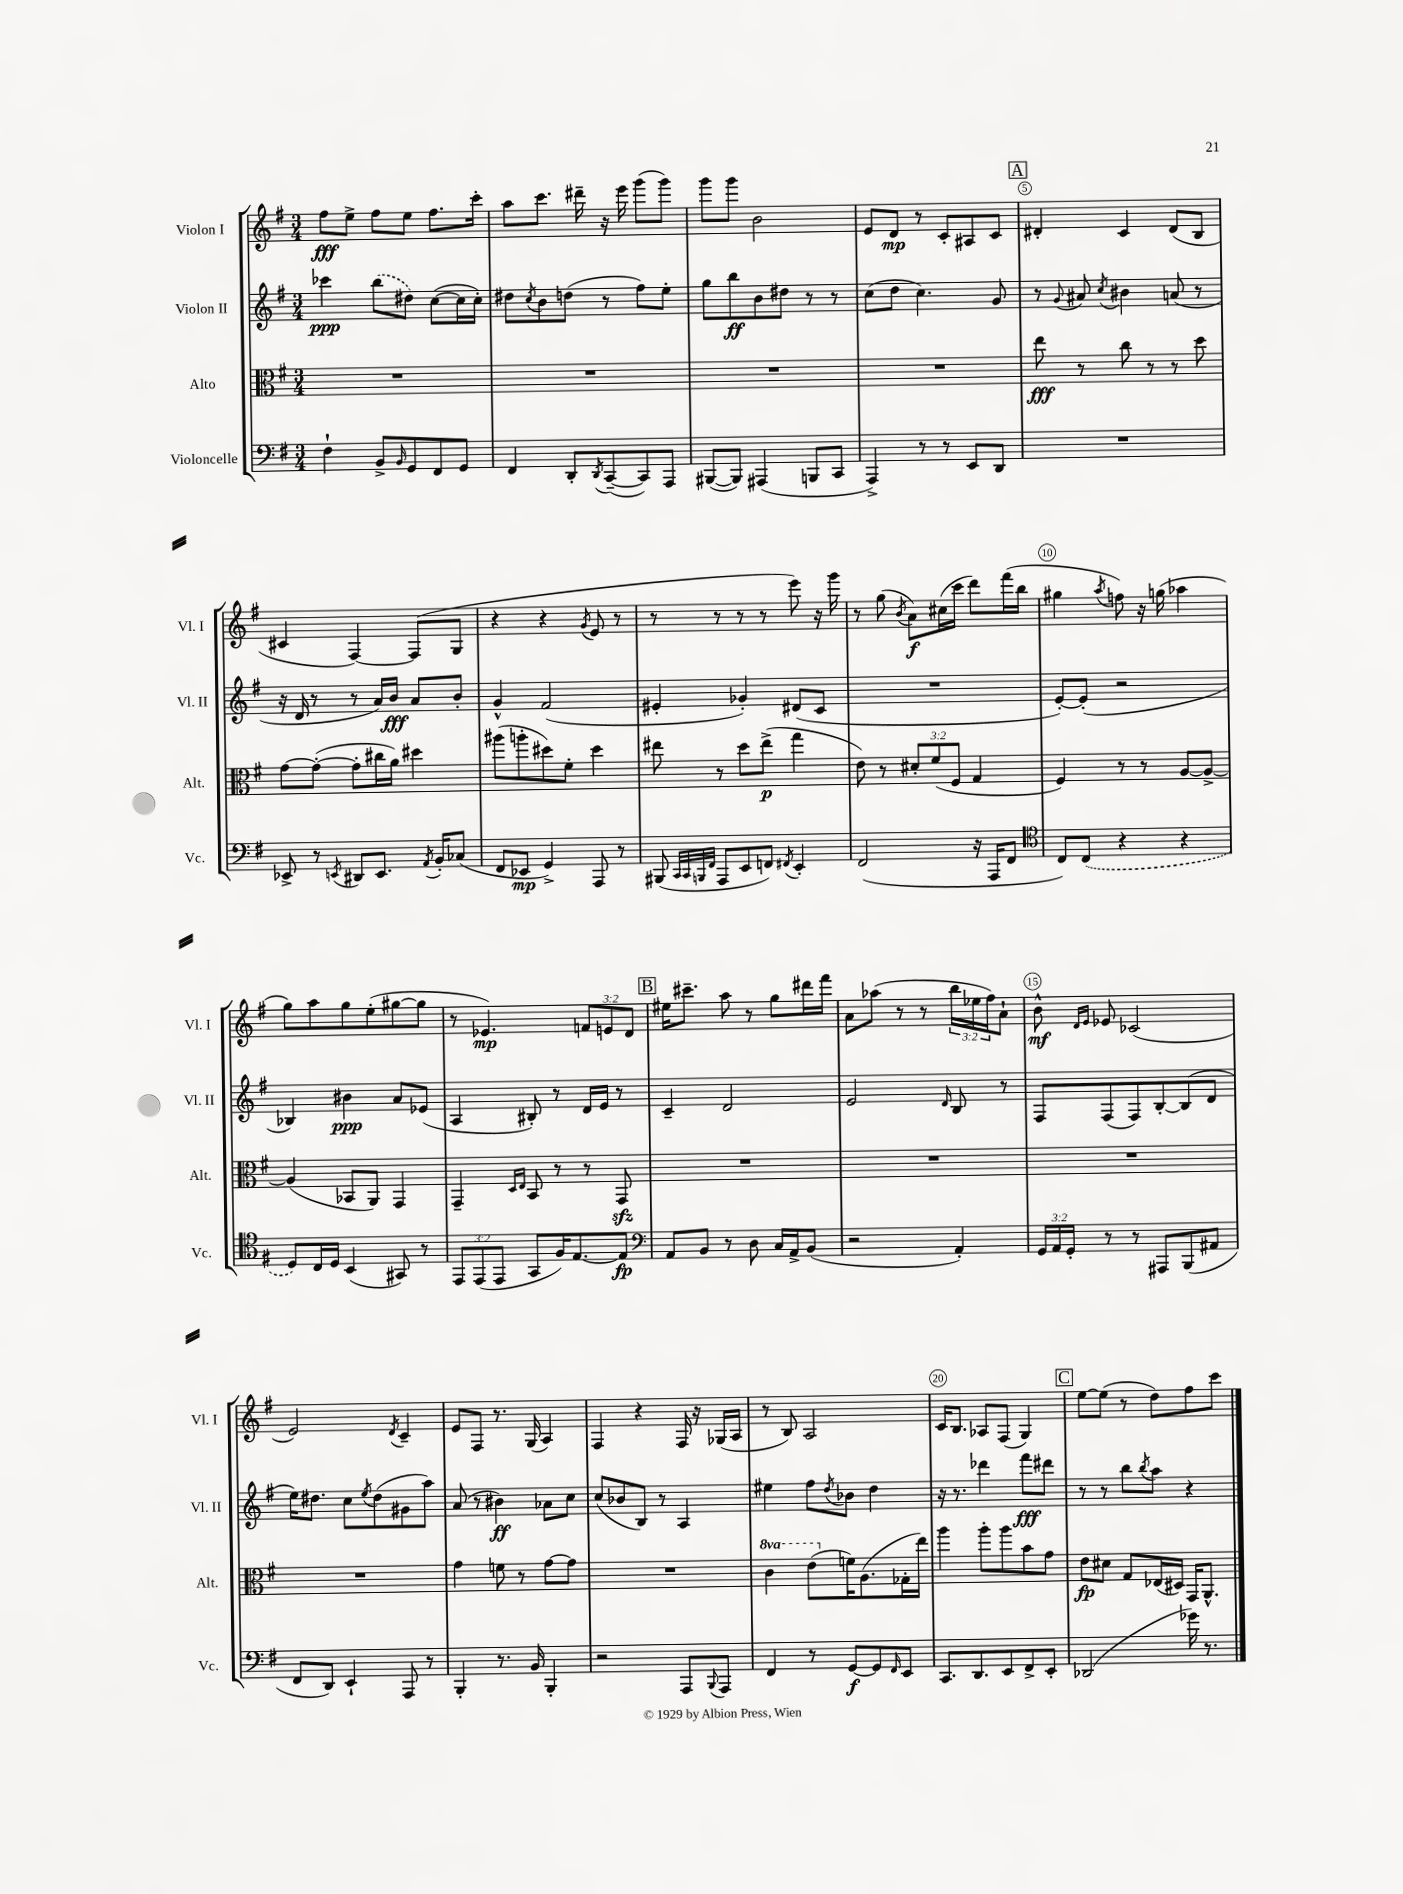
<<
\new StaffGroup <<
\new Staff = "s0" \with { instrumentName = "Violon I" shortInstrumentName = "Vl. I" } {
    \clef treble \key g \major \numericTimeSignature \time 3/4 \override Staff.TupletNumber.text = #tuplet-number::calc-fraction-text
    fis''8\fff e''8-> fis''8 e''8 fis''8. c'''16-. |
    a''8 c'''8. dis'''16-- r16 e'''16 g'''8( g'''8) |
    g'''8 g'''8 b'2 |
    e'8 d'8\mp r8 c'8-. ais8 c'8 |
    \mark \markup { \box "A" } dis'4-. c'4 dis'8( b8 |
    cis'4 fis4~) fis8( g8 |
    r4 r4 \acciaccatura { g'8 } e'8 r8 |
    r8 r8 r8 r8 e'''8) r16 g'''16 |
    r8 g''8( \acciaccatura { b'8 } a'8\f) cis''16( c'''16 d'''8) fis'''16( b''16 |
    gis''4 \acciaccatura { a''8 } f''8) r16 g''16( aes''4 |
    g''8) a''8 g''8 e''8-.( gis''8~ gis''8 |
    r8 ees'4.\mp) \tuplet 3/2 { f'8 e'8 d'8 } |
    \mark \markup { \box "B" } eis''16 cis'''8.-- a''8 r8 g''8 dis'''16 fis'''16 |
    a'8 aes''8( r8 r8 \tuplet 3/2 { b''16 ees''16 fis''16) } a'8-! |
    b'8-^\mf \grace { d'16 e'16 } ees'8 ces'2( |
    e'2) \acciaccatura { d'8 } c'4-- |
    e'8 fis8 r8. g16( a4) |
    fis4 r4 fis16 r16 ges16( a16 |
    r8 b8) a2 |
    c'16 b8. aes8 fis8( g4) |
    \mark \markup { \box "C" } e''8~ e''8( r8 d''8) fis''8 c'''8 \bar "|." |
}
\new Staff = "s1" \with { instrumentName = "Violon II" shortInstrumentName = "Vl. II" } {
    \clef treble \key g \major \numericTimeSignature \time 3/4
    ces'''4\ppp \once \slurDashed b''8( dis''8) c''8~( c''16 c''16-.) |
    dis''8 \acciaccatura { c''8 } b'8 d''8( r8 fis''8) e''8-. |
    g''8 b''8\ff b'8 dis''8 r8 r8 |
    c''8( d''8 c''4.) g'8 |
    \mark \markup { \box "A" } r8 \appoggiatura { g'8 } ais'8 \acciaccatura { c''8 } bis'4 a'8( r8 |
    r16 d'16 r8 r8 a'16) b'16\fff a'8 b'8-. |
    g'4-^ fis'2( |
    eis'4-. ges'4-.) dis'8( c'8 |
    R2. |
    e'8~-.) e'8-.( r2 |
    bes4) bis'4\ppp a'8 ees'8( |
    a4 bis8-.) r8 d'16 e'16 r8 |
    \mark \markup { \box "B" } c'4-- d'2 |
    e'2 \grace { d'16 } b8 r8 |
    fis8 fis8( fis8) b8~-. b8( d'8 |
    e''16) dis''8. c''8 \acciaccatura { e''8 } dis''8( gis'8 a''8) |
    a'8( r8 bis'4\ff) aes'8 c''8 |
    c''8( bes'8 b8) r8 a4 |
    eis''4 fis''8 \acciaccatura { d''8 } bes'8 d''4 |
    r16 r8. des'''4 fis'''8\fff dis'''8 |
    \mark \markup { \box "C" } r8 r8 b''8 \acciaccatura { b''8 } a''8 r4 \bar "|." |
}
\new Staff = "s2" \with { instrumentName = "Alto" shortInstrumentName = "Alt." } {
    \clef alto \key g \major \numericTimeSignature \time 3/4 \override Staff.TupletNumber.text = #tuplet-number::calc-fraction-text \set Staff.ottavationMarkups = #ottavation-simple-ordinals
    R2. |
    R2. |
    R2. |
    R2. |
    \mark \markup { \box "A" } e''8\fff r8 c''8 r8 r8 d''8 |
    g'8~ g'8~-.( g'8-. cis''16 a'16) dis''4 |
    ais''8( a''8-. dis''8) fis'8-. dis''4 |
    eis''8 r8 d''8 eis''8->\p( g''4 |
    e'8) r8 \tuplet 3/2 { dis'8-. fis'8( fis8 } g4 |
    fis4) r8 r8 a8~ a8~-> |
    a4( bes,8 a,8) g,4 |
    g,4-- \grace { d16 e16 } b,8 r8 r8 g,8\sfz |
    \mark \markup { \box "B" } R2. |
    R2. |
    R2. |
    R2. |
    g'4 f'8 r8 g'8~ g'8 |
    R2. |
    \ottava #1 c''4 e''8( \ottava #0 f'16) a8.( ges16-. e''16) |
    a''4 a''8-. a''8 b'8 g'8 |
    \mark \markup { \box "C" } e'8\fp dis'8 g8 ees16( dis16) g,16 a,8.-^ \bar "|." |
}
\new Staff = "s3" \with { instrumentName = "Violoncelle" shortInstrumentName = "Vc." } {
    \clef bass \key g \major \numericTimeSignature \time 3/4 \override Staff.TupletNumber.text = #tuplet-number::calc-fraction-text
    fis4-! b,8-> \grace { b,16 } g,8 fis,8 g,8 |
    fis,4 d,8-. \acciaccatura { d,8 } c,8~--( c,8) a,,8 |
    bis,,8~( bis,,8) ais,,4( b,,8 c,8 |
    a,,4->) r8 r8 e,8 d,8 |
    \mark \markup { \box "A" } R2. |
    ees,8-> r8 \acciaccatura { e,8 } dis,8 e,8. \acciaccatura { a,8 } b,16-. ces8( |
    fis,8 ees,8\mp g,4->) a,,8 r8 |
    bis,,8( \grace { c,32 c,32 b,,32 fis,32 } a,,8 e,8 f,8) \acciaccatura { fis,8 } e,4-. |
    fis,2( r16 a,,16 fis,8 |
    \clef tenor c8) \once \slurDashed c8( r4 r4 |
    d8) c16 d16 b,4( gis,8) r8 |
    \tuplet 3/2 { e,8 e,8( e,8 } g,8 fis16) e8.~ e8\fp |
    \mark \markup { \box "B" } \clef bass a,8 b,8 r8 d8 c16 a,16-> b,8( |
    r2 a,4-.) |
    \tuplet 3/2 { g,16 a,16 g,16-. } r8 r8 ais,,8 b,,8( ais,8 |
    fis,8 d,8) e,4-! a,,8 r8 |
    b,,4-. r8. b,16 b,,4-. |
    r2 a,,8 \appoggiatura { b,,8 } a,,8 |
    fis,4 r8 g,8~\f g,8 \grace { fis,16 } e,8 |
    c,8. d,8. e,8 fis,8-> e,8-. |
    \mark \markup { \box "C" } des,2( ges'16) r8. \bar "|." |
}
>>
>>
\layout { \context { \Score \override BarNumber.break-visibility = ##(#f #t #t) barNumberVisibility = #(every-nth-bar-number-visible 5) \override BarNumber.stencil = #(make-stencil-circler 0.1 0.3 ly:text-interface::print) } }
